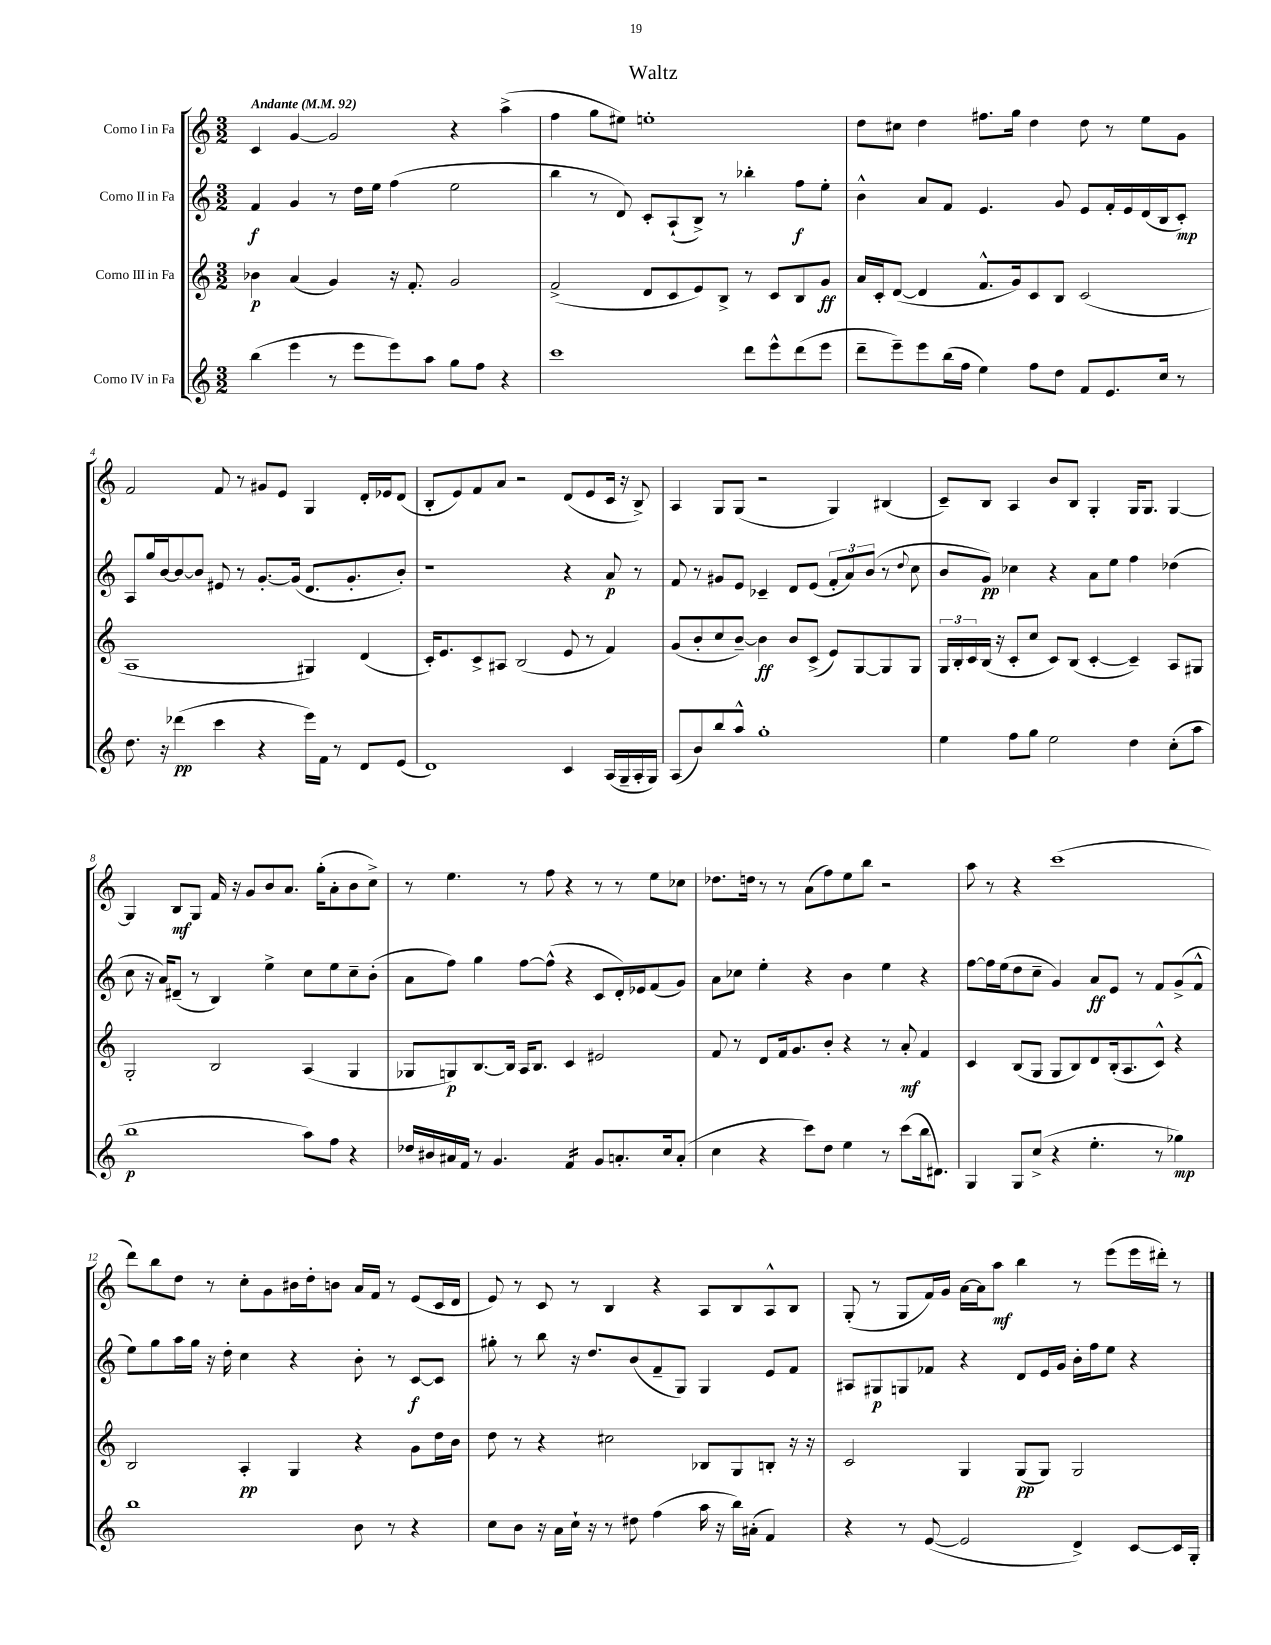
\header { title = "Waltz" }
<<
\new StaffGroup <<
\new Staff = "s0" \with { instrumentName = "Corno I in Fa" } {
    \clef treble \key c \major \numericTimeSignature \time 3/2 \tempo "Andante" 4 = 92
    c'4 g'4~ g'2 r4 a''4->( |
    f''4 g''8 eis''8) e''1-. |
    d''8 cis''8 d''4 fis''8. g''16 d''4 d''8 r8 e''8 g'8 |
    f'2 f'8 r8 gis'8 e'8 g4 d'16-. ees'16 d'8( |
    b8-. e'8) f'8 a'8 r2 d'8( e'8 c'16 r16 b8->) |
    a4 g8 g8( r2 g4) bis4( |
    c'8--) b8 a4 b'8 b8 g4-. g16 g8. g4~ |
    g4 b8\mf g8 f'16 r16 g'8 b'8 a'8. g''16-.( a'8-. b'8 c''8->) |
    r8 e''4. r8 f''8 r4 r8 r8 e''8 ces''8 |
    des''8. d''16 r8 r8 a'8( f''8) e''8 b''8 r2 |
    a''8 r8 r4 c'''1( |
    d'''8) b''8 d''8 r8 c''8-. g'8 bis'16 d''16-. b'8 a'16 f'16 r8 e'8( c'16 d'16 |
    e'8) r8 c'8 r8 b4 r4 a8 b8 a8-^ b8 |
    g8-.( r8 g8 f'16) g'16 a'16~ a'16 a''8\mf b''4 r8 e'''8( e'''16 dis'''16-.) r8 \bar "|." |
}
\new Staff = "s1" \with { instrumentName = "Corno II in Fa" } {
    \clef treble \key c \major \numericTimeSignature \time 3/2
    f'4\f g'4 r8 d''16 e''16 f''4( e''2 |
    b''4 r8 d'8) c'8-. a8-!( b8->) r8 bes''4-. f''8\f e''8-. |
    b'4-^ a'8 f'8 e'4. g'8 e'8 f'16-. e'16 d'16( b16 c'8-.\mp) |
    a8 g''16 b'16~ b'8~ b'8 eis'8 r8 g'8.~-. g'16( d'8. g'8.-. b'8-.) |
    r1 r4 a'8\p r8 |
    f'8 r8 gis'8 e'8 ces'4-- d'8 e'8( \tuplet 3/2 { f'8-. a'8) b'8( } r8 \appoggiatura { d''8 } c''8 |
    b'8 g'8\pp) ces''4 r4 a'8 e''8 f''4 des''4( |
    c''8 r16 a'16) dis'8--( r8 b4) e''4-> c''8 e''8 c''8-- b'8-.( |
    a'8 f''8) g''4 f''8~ f''8-^( r4 c'8 d'16-.) ees'16 f'8( g'8) |
    a'8 ces''8 e''4-. r4 b'4 e''4 r4 |
    f''8~ f''16 e''16( d''8 c''8-- g'4) a'8\ff e'8 r8 f'8 g'8->( f'8-^ |
    e''8) g''8 a''16 g''16 r16 d''16-. c''4 r4 b'8-. r8 c'8~\f c'8 |
    gis''8-. r8 b''8 r16 d''8. b'8( f'8-- g8) g4 e'8 f'8 |
    ais8 gis8\p g8 fes'8 r4 d'8 e'16 g'16 b'16-. f''16 e''8 r4 \bar "|." |
}
\new Staff = "s2" \with { instrumentName = "Corno III in Fa" } {
    \clef treble \key c \major \numericTimeSignature \time 3/2
    bes'4\p a'4( g'4) r16 f'8.-. g'2 |
    f'2->( d'8 c'8 e'8) b8-> r8 c'8 b8 g'8\ff |
    a'16 c'16-. d'8~( d'4 f'8.-^ g'16) c'8 b8 c'2( |
    a1 gis4) d'4( |
    c'16-.) e'8. c'8-> ais8 b2( e'8 r8 f'4) |
    g'8( b'8-. c''8 b'8~--) b'4\ff b'8 c'8->( e'8) g8~ g8 g8 |
    \tuplet 3/2 { g16 b16-. c'16 } b16( r16 c'8-. c''8 c'8) b8( c'4~-. c'4--) a8 gis8 |
    g2-. b2 a4( g4 |
    ges8 g8\p) b8.~ b16 a16 b8. c'4 eis'2 |
    f'8 r8 d'8 f'16 g'8. b'8-. r4 r8 a'8-.\mf f'4 |
    c'4 b8( g8 g8 b8) d'8 b16-.( a8. c'8-^) r4 |
    b2 a4-.\pp g4 r4 g'8 d''16 b'16 |
    d''8 r8 r4 cis''2 bes8 g8 b8-. r16 r16 |
    c'2 g4 g8\pp( g8) g2 \bar "|." |
}
\new Staff = "s3" \with { instrumentName = "Corno IV in Fa" } {
    \clef treble \key c \major \numericTimeSignature \time 3/2
    b''4( e'''4 r8 e'''8 e'''8) a''8 g''8 f''8 r4 |
    c'''1 d'''8 e'''8-^ d'''8( e'''8 |
    d'''8-- e'''8--) e'''8 b''16( f''16 e''4) f''8 d''8 f'8 e'8. c''16 r8 |
    d''8. r16 des'''4\pp( c'''4 r4 e'''16) f'16 r8 d'8 e'8( |
    d'1) c'4 a16( g16-- a16-. g16) |
    a8( b'8) b''8 a''8-^ g''1-. |
    e''4 f''8 g''8 e''2 d''4 c''8-.( a''8 |
    b''1\p a''8) f''8 r4 |
    des''16 bis'16 ais'16 f'16 r8 g'4. f'4:16 g'8 a'8.-. c''16 a'8-.( |
    c''4 r4 c'''8) d''8 e''4 r8 c'''8( b''16 dis'8.) |
    g4 g8 c''8->( r4 e''4.-. r8 ges''4\mp) |
    b''1 b'8 r8 r4 |
    c''8 b'8 r16 a'16 c''16-! r16 r8 dis''8 f''4( a''16 r16 b''16) ais'16-.( f'4) |
    r4 r8 e'8~( e'2 d'4->) c'8~ c'16 g16-. \bar "|." |
}
>>
>>
